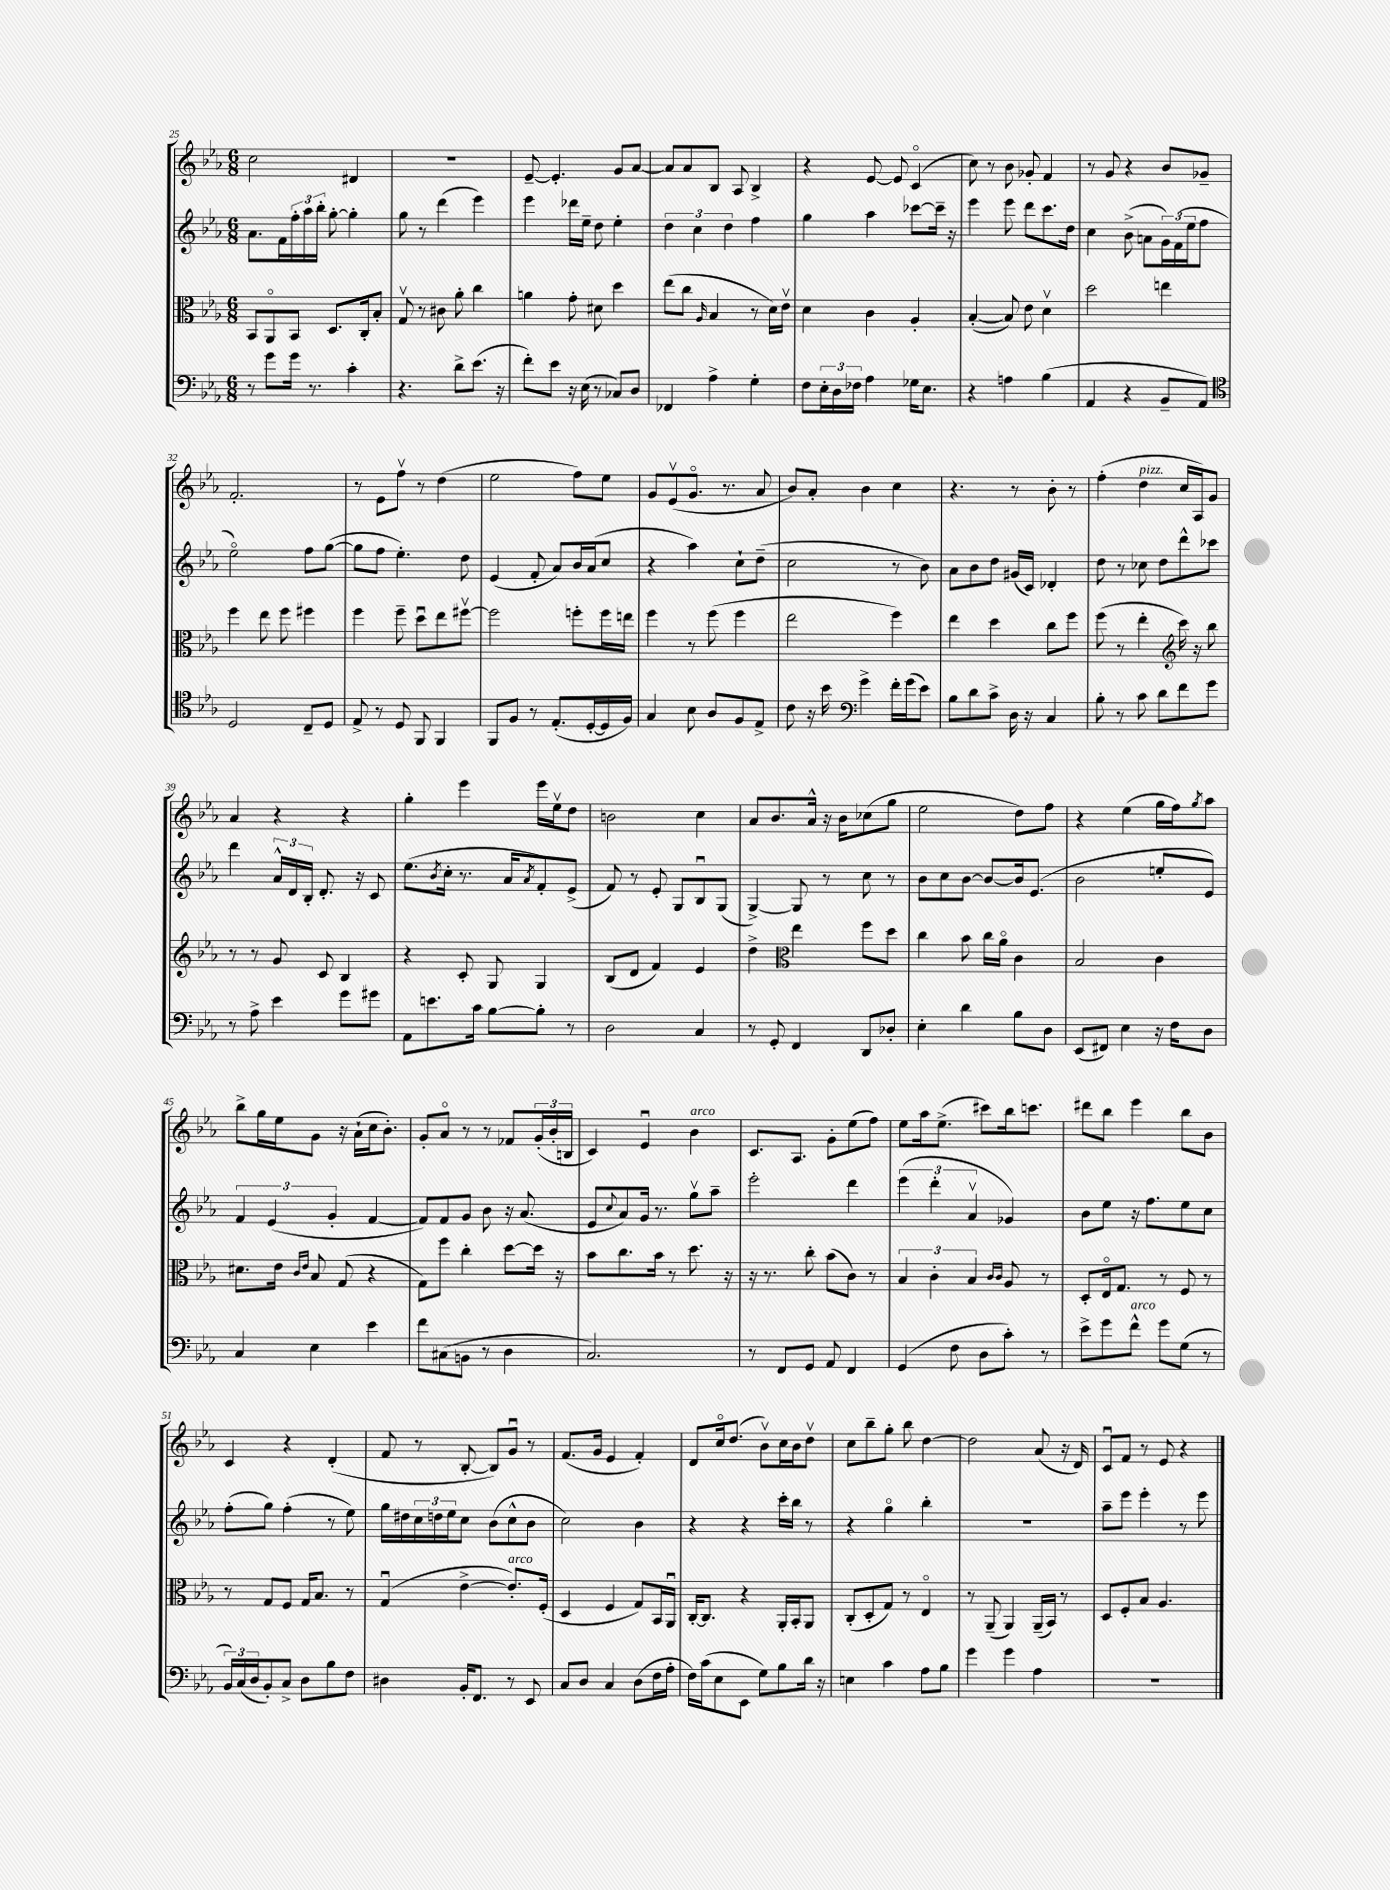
<<
\new StaffGroup <<
\new Staff = "s0" {
    \clef treble \key ees \major \numericTimeSignature \time 6/8
    c''2 dis'4 |
    R2. |
    ees'8~-- ees'4.-. g'8 aes'8~ |
    aes'8 aes'8 bes8 aes8 bes4-> |
    r4 ees'8~ ees'8 c'4\flageolet( |
    c''8) r8 bes'8 ges'8-. f'4 |
    r8 g'8 r4 bes'8 ges'8-- |
    f'2.-. |
    r8 ees'8 f''8\upbow r8 d''4( |
    ees''2 f''8) ees''8 |
    g'8 ees'8\upbow( g'8.\flageolet r8. aes'8 |
    bes'8) aes'8-. bes'4 c''4 |
    r4. r8 bes'8-. r8 |
    f''4-.( d''4^\markup { \italic "pizz." } c''16 aes16) g'8 |
    aes'4 r4 r4 |
    g''4-. ees'''4 ees'''16 ees''16\upbow d''8 |
    b'2 c''4 |
    aes'8 bes'8. aes'16-^ r16 bes'16 ces''8( g''8 |
    ees''2 d''8) f''8 |
    r4 ees''4( g''16 f''16) \acciaccatura { g''8 } aes''8 |
    bes''8-> g''16 ees''16 g'8 r16 aes'16-!( c''16 bes'8.-.) |
    g'8-. aes'8\flageolet r8 r8 fes'8 \tuplet 3/2 { g'16-.( bes'16-. b16 } |
    c'4) ees'4\downbow bes'4^\markup { \italic "arco" } |
    c'8. aes8. g'8-. ees''8( f''8) |
    ees''8 aes''16 ees''8.->( cis'''8) bes''16 c'''8. |
    dis'''8 bes''8 ees'''4 bes''8 bes'8 |
    c'4 r4 d'4-.( |
    f'8 r8 bes8~-. bes8) g'8\downbow r8 |
    f'8.( g'16 ees'4 f'4-.) |
    d'8 c''16\flageolet d''8.( bes'8\upbow) c''16 bes'16 d''8\upbow |
    c''8 bes''8-- g''8-. bes''8 d''4~ |
    d''2 aes'8( r16 d'16) |
    c'8\downbow f'8 r8 ees'8 r4 \bar "|." |
}
\new Staff = "s1" {
    \clef treble \key ees \major \numericTimeSignature \time 6/8
    aes'8. f'16 \tuplet 3/2 { f''16-. aes''16 bes''16-. } g''8~-. g''4-. |
    g''8 r8 d'''4( ees'''4) |
    ees'''4 des'''16 ees''16-- d''8 ees''4-. |
    \tuplet 3/2 { d''4 c''4 d''4 } f''4 |
    g''4 aes''4 ces'''8~ ces'''16-- r16 |
    ees'''4 ees'''8 d'''8 c'''8. d''16 |
    c''4 bes'8->( a'8 \tuplet 3/2 { g'16) f'16( ees''16 } f''8 |
    ees''2\flageolet) f''8 g''8~( |
    g''8 f''8 ees''4.-.) d''8 |
    ees'4( f'8-. aes'8) bes'16 aes'16( c''8 |
    r4 aes''4) c''8-! d''8--( |
    c''2 r8 bes'8) |
    aes'8 bes'8 d''8 gis'16( c'16) des'4-. |
    d''8 r8 ces''8 d''8 d'''8-^ ces'''8 |
    d'''4 \tuplet 3/2 { aes'16-^ d'16 bes16-. } d'8.-. r16 c'8 |
    ees''8.( \acciaccatura { bes'8 } c''16-. r8. aes'16 \acciaccatura { aes'8 } f'8-.) ees'8->( |
    f'8) r8 ees'8-. g8 bes8\downbow g8( |
    g4~->) g8 r8 c''8 r8 |
    bes'8 c''8 bes'8~ bes'8~ bes'16 ees'8.( |
    bes'2 e''8-. ees'8) |
    \tuplet 3/2 { f'4 ees'4( g'4-. } f'4~ |
    f'8) f'8 g'8 bes'8 r16 aes'8.( |
    ees'8 \appoggiatura { c''8 } aes'8) g'16 r8. g''8\upbow aes''8-- |
    ees'''2-. d'''4 |
    \tuplet 3/2 { ees'''4( d'''4-. aes'4\upbow } ges'4) |
    bes'8 ees''8 r16 f''8. ees''8 c''8 |
    f''8-.( g''8) f''4-.( r8 ees''8) |
    g''16 dis''16 \tuplet 3/2 { c''16 d''16 ees''16 } c''8 bes'8( c''8-^ bes'8 |
    c''2) bes'4 |
    r4 r4 c'''16-. bes''16 r8 |
    r4 g''4\flageolet bes''4-. |
    R2. |
    aes''8-- ees'''8 ees'''4-. r8 ees'''8 \bar "|." |
}
\new Staff = "s2" {
    \clef alto \key ees \major \numericTimeSignature \time 6/8
    bes,8 aes,8\flageolet bes,8 d8. c16-. bes8-. |
    g8\upbow r8 cis'8 aes'8-. c''4 |
    a'4 g'8-. dis'8 d''4 |
    ees''8( c''8 \grace { aes16 } bes4 r8 d'16) ees'16\upbow |
    d'4 c'4 aes4-. |
    bes4~-.( bes8) ees'8 d'4\upbow |
    d''2 e''4 |
    f''4 ees''8 f''8 fis''4 |
    f''4 f''8-- d''8\downbow ees''8 fis''8~\upbow |
    fis''2 f''8-. f''16 e''16 |
    f''4 r8 f''8( f''4 |
    ees''2 f''4) |
    ees''4 d''4 c''8 f''8 |
    f''8( r8 ees''4-. \clef treble c'''16) r16 bes''8 |
    r8 r8 g'8 c'8 bes4 |
    r4 c'8-. g8 g4 |
    bes8( d'8 f'4) ees'4 |
    d''4-> \clef alto ees''4 f''8 d''8 |
    c''4 bes'8 c''16 aes'16\flageolet c'4 |
    bes2 c'4 |
    dis'8. ees'16 \grace { c'16 ees'16 } bes8 g8( r4 |
    g8) f''8 c''4-. d''8~ d''16 r16 |
    bes'8 c''8. bes'16 r8 d''8. r16 |
    r16 r8. c''8-. bes'8( c'8) r8 |
    \tuplet 3/2 { bes4 c'4-. bes4 } \grace { c'16 c'16 } aes8 r8 |
    d8-. ees16\flageolet g8. r8 f8 r8 |
    r8 g8 f8 g16 bes8. r8 |
    g4\downbow( ees'4~-> ees'8.-.^\markup { \italic "arco" }) f16-.( |
    d4 f4 g8) bes,16 aes,16\downbow |
    c16~-. c8. r4 aes,16-. bes,16-. aes,8 |
    c8-.( d8-. g8) r8 ees4\flageolet |
    r8 aes,8--( aes,4) aes,16--( bes,16) r8 |
    d8 f8-. bes8 aes4. \bar "|." |
}
\new Staff = "s3" {
    \clef bass \key ees \major \numericTimeSignature \time 6/8
    r8 g'8 g'16 r8. c'4-. |
    r4. d'8-> ees'8.( r16 |
    f'8-.) ees'8 r16 ees16( r8 ces8) d8 |
    fes,4 aes4-> g4-. |
    f8 \tuplet 3/2 { ees16-. d16 fes16 } aes4 ges16 ees8. |
    r4 a4 bes4( |
    aes,4 r4 bes,8-- aes,8) |
    \clef tenor d2 c8-- d8 |
    ees8-> r8 d8 f,8 f,4 |
    f,8 f8 r8 ees8.-.( d16~-. d16 f16) |
    g4 bes8 aes8 f8 ees8-> |
    c'8 r16 bes'16 \clef bass g'4-> f'16-. g'16( ees'8) |
    bes8 d'8 c'8-> d16 r16 c4 |
    bes8-. r8 c'8 d'8 f'8 g'8 |
    r8 aes8-> ees'4 g'8 gis'8 |
    aes,8 e'8. c'16 bes8~ bes8-. r8 |
    d2 c4 |
    r8 g,8-. f,4 d,8 des8-. |
    ees4-. d'4 bes8 d8 |
    ees,8( fis,8) ees4 r16 f16 d8 |
    c4 ees4 ees'4 |
    f'8 cis8( b,8 r8 d4 |
    c2.) |
    r8 f,8 g,8 aes,8 f,4 |
    g,4( f8 d8 c'8-.) r8 |
    ees'8-> g'8 f'8-^^\markup { \italic "arco" } g'8 g8( r8 |
    \tuplet 3/2 { bes,16) c16( d16 } bes,8-.) c8-> d8 bes8 f8 |
    dis4 bes,16-. f,8. r8 ees,8 |
    c8 d8 c4 d8( f16 aes16-. |
    f16) c'16( ees8 ees,8 g8) bes8 d'16 r16 |
    e4 c'4 aes8 bes8 |
    g'4 g'4 aes4 |
    R2. \bar "|." |
}
>>
>>
\layout { \context { \Score currentBarNumber = #25 } }
